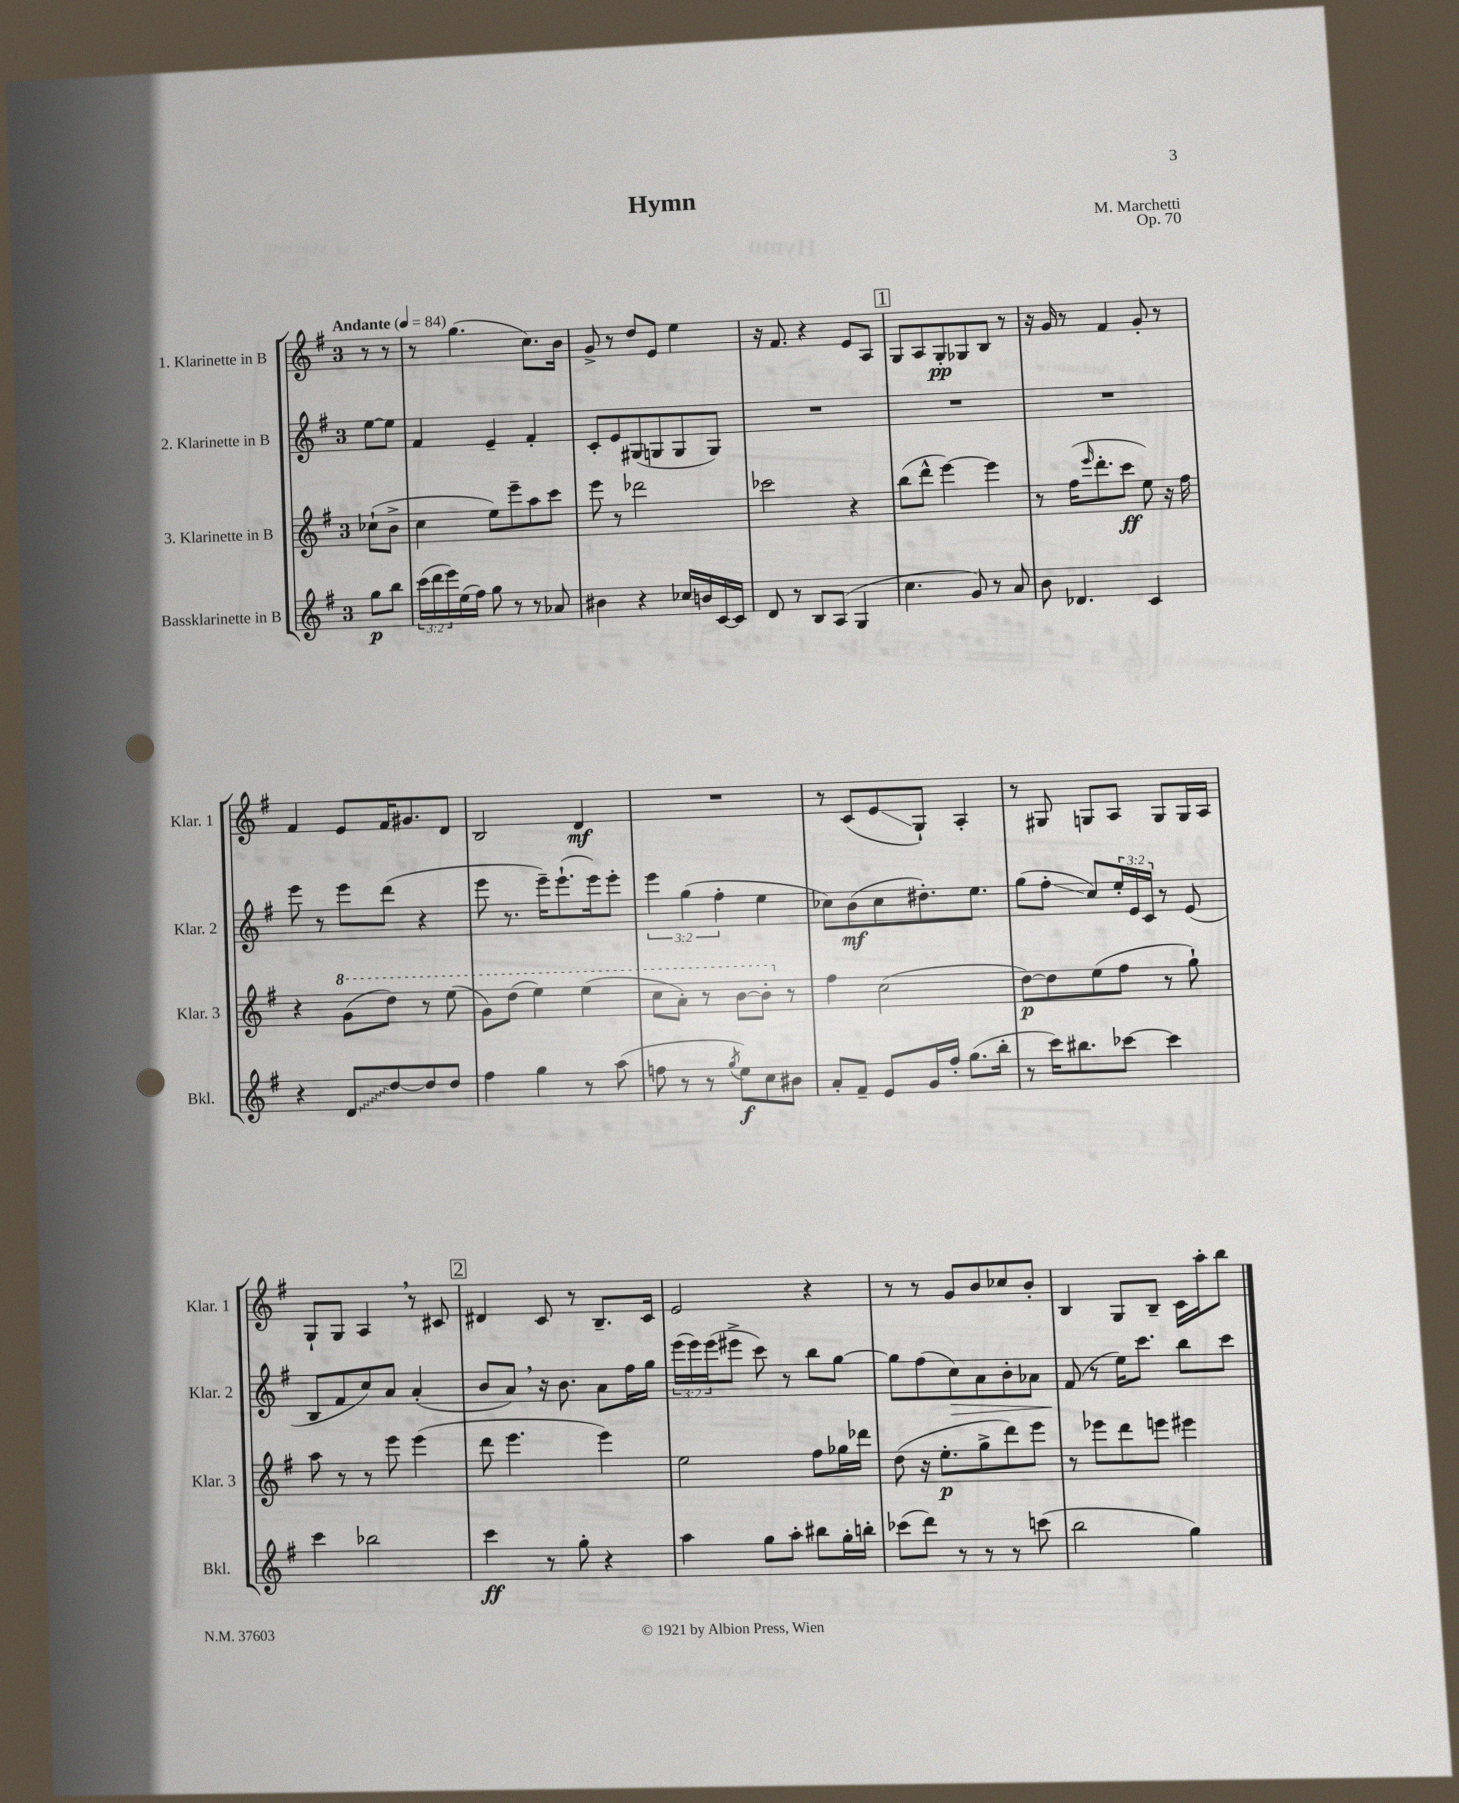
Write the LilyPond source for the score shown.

\header { title = "Hymn" composer = "M. Marchetti" opus = "Op. 70" }
<<
\new StaffGroup <<
\new Staff = "s0" \with { instrumentName = "1. Klarinette in B" shortInstrumentName = "Klar. 1" } {
    \clef treble \key g \major \once \override Staff.TimeSignature.style = #'single-digit \time 3/4 \partial 4 \tempo "Andante" 4 = 84
    r8 r8 |
    r8 g''4.( c''8.) b'16 |
    g'8-> r8 d''8 e'8 e''4 |
    r16 fis'8. r4 e'8 a8 |
    \mark \markup { \box "1" } g8 a8 g8-.\pp ges8 b8 r8 |
    r16 g'16 r8 fis'4 g'8-. r8 |
    fis'4 e'8 fis'16 gis'8. d'8 |
    b2 d'4\mf |
    R2. |
    r8 c'8( e'8\glissando g8-!) a4-. |
    r8 gis8 g8 a8 g8 g16 a16 |
    g8-! g8 a4 \breathe r8 cis'8 |
    \mark \markup { \box "2" } dis'4 c'8 r8 b8.-- c'16 |
    e'2 r4 |
    r8 r8 g'8 b'8 ces''8 b'8-. |
    b4 g8 b8-- c'16 a''16-. b''8 \bar "|." |
}
\new Staff = "s1" \with { instrumentName = "2. Klarinette in B" shortInstrumentName = "Klar. 2" } {
    \clef treble \key g \major \once \override Staff.TimeSignature.style = #'single-digit \time 3/4 \override Staff.TupletNumber.text = #tuplet-number::calc-fraction-text \partial 4
    e''8~ e''8 |
    fis'4 e'4-- fis'4-. |
    c'8-. e'8 gis8( g8 g8 g8) |
    R2. |
    \mark \markup { \box "1" } R2. |
    R2. |
    e'''8 r8 e'''8 d'''8( r4 |
    e'''8 r8. e'''16--) e'''8.-!( e'''16) e'''8-. |
    \tuplet 3/2 { e'''4 g''4( fis''4-. } e''4 |
    ces''8) b'8\mf( ces''8 dis''8.-.) e''8. |
    g''8( fis''8-.\glissando c''8) \tuplet 3/2 { e''16-. e'16 c'16 } r8 e'8( |
    b8 fis'8 c''8) a'8 a'4-.( |
    \mark \markup { \box "2" } b'8 a'8) \breathe r16 b'8. a'8 fis''16 g''16 |
    \tuplet 3/2 { e'''16( e'''16) e'''16( } eis'''8-> c'''8) r8 b''8 g''8~ |
    g''8 fis''8( c''8\>) a'8 b'8-. aes'8 |
    fis'8\!( r8 e''16) c'''8. b''8 c'''8 \bar "|." |
}
\new Staff = "s2" \with { instrumentName = "3. Klarinette in B" shortInstrumentName = "Klar. 3" } {
    \clef treble \key g \major \once \override Staff.TimeSignature.style = #'single-digit \time 3/4 \partial 4
    ces''8-!( b'8-> |
    c''4 e''8) e'''8-- a''8 c'''8 |
    e'''8 r8 des'''2 |
    ces'''2 r4 |
    \mark \markup { \box "1" } b''8( d'''8-^ e'''4~) e'''4 |
    r8 fis''16( \grace { e'''16 } d'''8.-. c'''8\ff e''8) r16 fis''16 |
    r4 \ottava #1 g''8( d'''8) r8 e'''8( |
    g''8) d'''8( e'''4) e'''4( |
    c'''8 a''8-.) r8 b''8~ b''8-. \ottava #0 r8 |
    fis''4 c''2( |
    d''8~\p) d''8 e''8( fis''8 r8 g''8-!) |
    a''8 r8 r8 e'''8 e'''4( |
    \mark \markup { \box "2" } d'''8 e'''4. e'''4) |
    e''2 fis''8 ges''16 des'''16 |
    d''8( r16 e''8.-.\p g''8-> d'''8) e'''8 |
    r8 ees'''8 d'''8 e'''8 eis'''4 \bar "|." |
}
\new Staff = "s3" \with { instrumentName = "Bassklarinette in B" shortInstrumentName = "Bkl." } {
    \clef treble \key g \major \once \override Staff.TimeSignature.style = #'single-digit \time 3/4 \override Staff.TupletNumber.text = #tuplet-number::calc-fraction-text \partial 4
    g''8\p b''8 |
    \tuplet 3/2 { c'''16( d'''16 e'''16) } e''16( fis''16) g''8 r8 r8 aes'8 |
    bis'4 r4 ces''16 b'16 c'16~ c'16 |
    d'8 r8 b8 a8( g4 |
    \mark \markup { \box "1" } c''4. g'8) r8 a'8 |
    b'8 des'4. c'4 |
    r4 \once \override Glissando.style = #'zigzag d'8\glissando d''8~ d''8 d''8 |
    fis''4 g''4 r8 a''8( |
    f''8 r8 r8 \acciaccatura { g''8 } e''8\f) c''8 bis'8 |
    a'8-. fis'8-- e'8 g'16 fis''16-. g''8.( b''16-. |
    r8 c'''16) bis''8. ces'''8~ ces'''4 |
    c'''4 bes''2 |
    \mark \markup { \box "2" } c'''4\ff r8 g''8-. r4 |
    a''4 g''8 a''8-. bis''8 g''16-. b''16-. |
    ces'''8( d'''8) r8 r8 r8 c'''8( |
    b''2 g''4) \bar "|." |
}
>>
>>
\layout { \context { \Score \remove "Bar_number_engraver" } }
